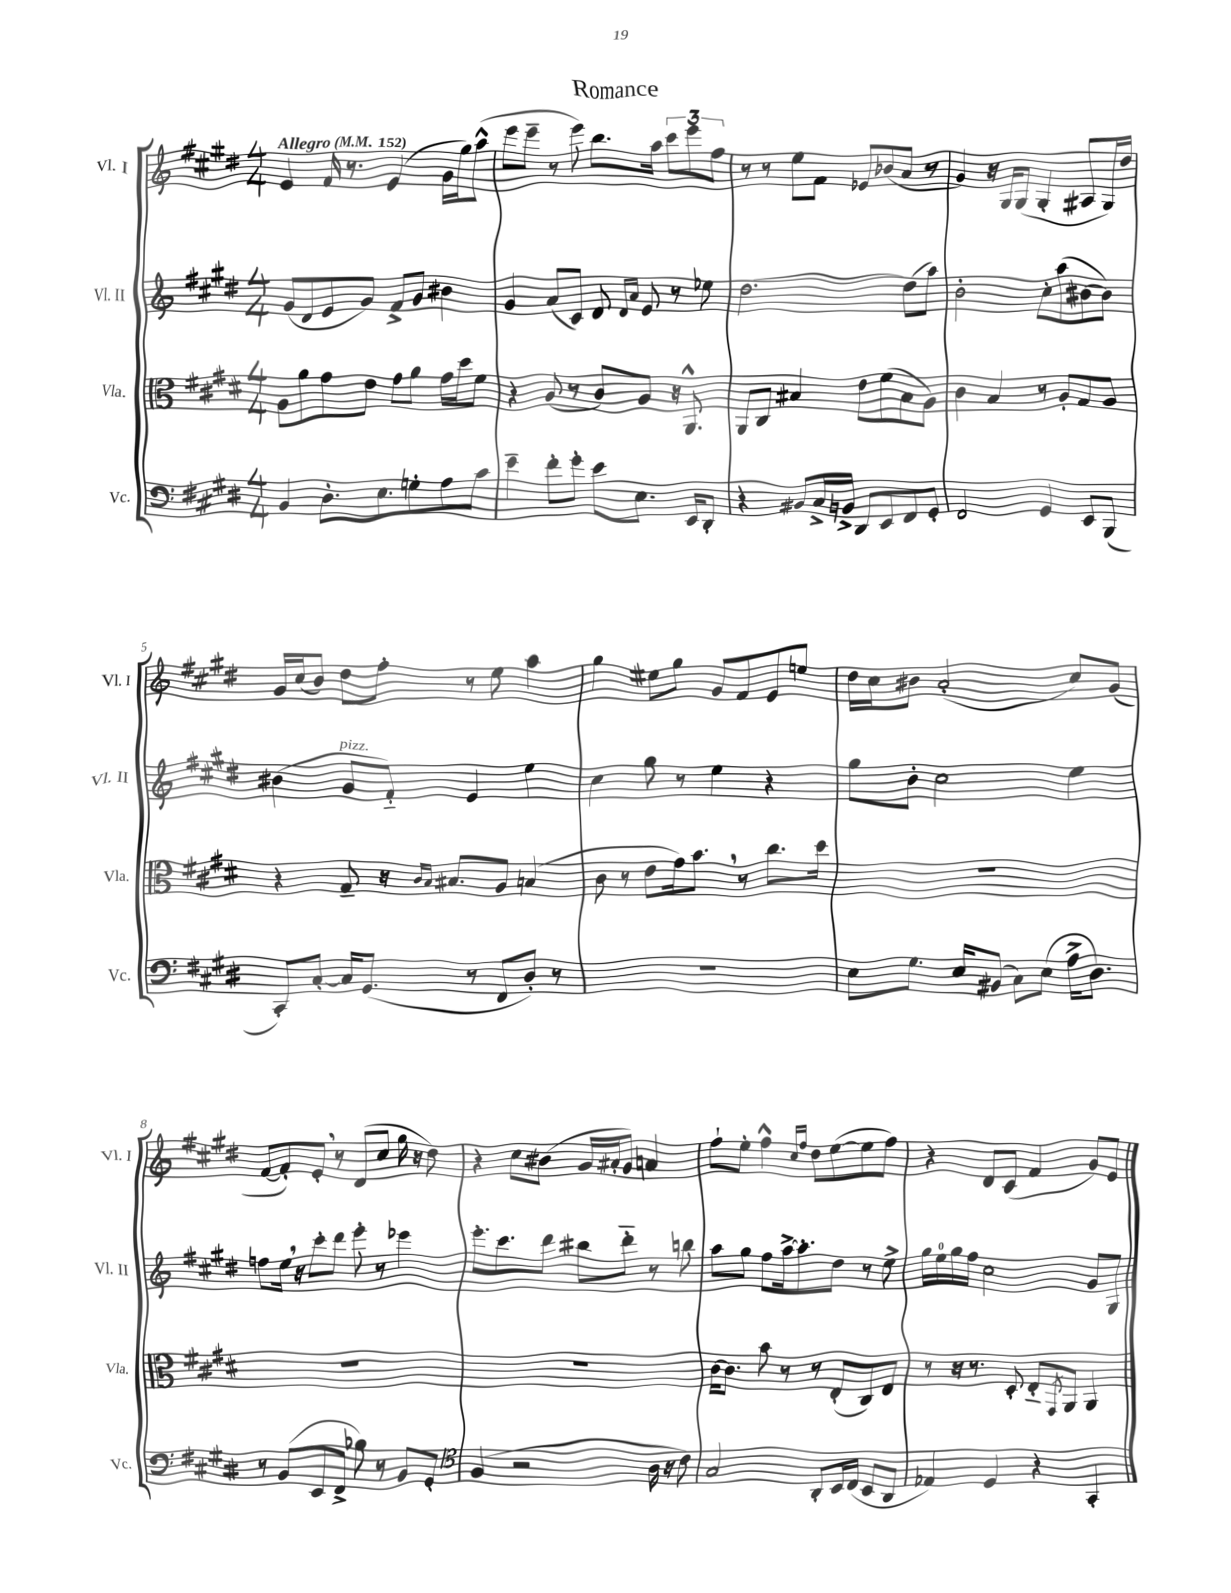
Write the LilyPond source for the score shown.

\header { title = "Romance" }
<<
\new StaffGroup <<
\new Staff = "s0" \with { instrumentName = "Vl. I" shortInstrumentName = "Vl. I" } {
    \clef treble \key e \major \numericTimeSignature \time 4/4 \tempo "Allegro" 4 = 152
    e'4 fis'16 r8. e'4( gis'16 gis''16) a''8-^( |
    e'''8 e'''8-- r8 e'''8) b''8. a''16 \tuplet 3/2 { cis'''8 e'''8 fis''8 } |
    r8 r8 e''8 fis'8 ees'8 bes'8( a'8 r8 |
    gis'4) r16 gis16 gis8( gis4-. ais8 gis16) dis''16 |
    gis'16 cis''16( b'8) dis''8 fis''8-. r8 e''8 a''4 |
    gis''4 eis''8 gis''8 gis'8 fis'8 e'8 e''8 |
    dis''16 cis''16 bis'8 a'2-.( cis''8) gis'8( |
    fis'8~ fis'8-.) e'8-. \breathe r8 dis'8( cis''8 gis''16 r16 dis''8) |
    r4 cis''8 bis'8( gis'16 ais'16-. gis'8) a'4 |
    fis''8-! e''8-. fis''4-^ \grace { cis''16 fis''16 } dis''8 e''8~( e''8 fis''8) |
    r4 dis'8 cis'8( fis'4 gis'8) e'8 \bar "|." |
}
\new Staff = "s1" \with { instrumentName = "Vl. II" shortInstrumentName = "Vl. II" } {
    \clef treble \key e \major \numericTimeSignature \time 4/4
    gis'8( dis'8 e'8 gis'8) fis'8-> gis'8 bis'4 |
    gis'4 a'8( cis'8) dis'8 \grace { dis'16 a'16 } e'8 r8 ees''8 |
    dis''2.~ dis''8( a''8) |
    b'2-. cis''8-. a''8( bis'8~ bis'8) |
    bis'4( gis'8^\markup { \italic "pizz." } fis'8-_) e'4 e''4 |
    cis''4 gis''8 r8 e''4 r4 |
    gis''8 b'8-. cis''2 e''4 |
    f''8 e''16 \breathe r16 cis'''8-. dis'''8 e'''8-. r8 ees'''4 |
    e'''8.-. cis'''8. dis'''8 bis''8 dis'''8-_ r8 b''8 |
    a''8 gis''8 fis''8 a''16~-> a''8.-. dis''8 r8 e''8-> |
    gis''16 e''16-0 gis''16 fis''16 cis''2 gis'8 gis8 \bar "|." |
}
\new Staff = "s2" \with { instrumentName = "Vla." shortInstrumentName = "Vla." } {
    \clef alto \key e \major \numericTimeSignature \time 4/4
    a8 a'8 gis'8 e'8 gis'8 a'8 gis'16 dis''16 fis'8 |
    r4 a8( r8 cis'8) a8 r16 a,8.-^ |
    a,8 cis8 bis4 e'8 fis'8( bis8 a8) |
    cis'4 b4 r8 a8-. gis8 a8 |
    r4 gis8-- r16 \grace { cis'16 b16 } bis8. a8 b4( |
    cis'8 r8 e'8 gis'16) b'8. \breathe r8 cis''8. dis''16 |
    R1 |
    R1 |
    R1 |
    cis'16~ cis'8. b'8 r8 r8 e8-.( cis8) e8 |
    r8 r16 r8. dis8-. e8-_ \acciaccatura { gis,8 } a,8 a,4 \bar "|." |
}
\new Staff = "s3" \with { instrumentName = "Vc." shortInstrumentName = "Vc." } {
    \clef bass \key e \major \numericTimeSignature \time 4/4
    b,4 dis8.-. e8. g8-. a8 cis'8 |
    e'4-- fis'8-. gis'8-. e'8 e8. e,16 dis,8-. |
    r4 bis,8 cis16-> b,16-> dis,8 e,8 fis,8 gis,8-. |
    fis,2 gis,4 e,8 b,,8( |
    cis,8-.) cis8~-. cis16 gis,8.( r8 fis,8 dis8-.) r8 |
    R1 |
    e8 gis8. e16 bis,8( cis8) e8( a16-> dis8.) |
    r8 b,8( e,8 fis,8-> bes8) r8 b,8 gis,8-. |
    \clef tenor fis4( r2 a16 r16 cis'8) |
    gis2 a,8-. b,16 cis16( b,8 a,8 |
    ees4) dis4 r4 gis,4-. \bar "|." |
}
>>
>>
